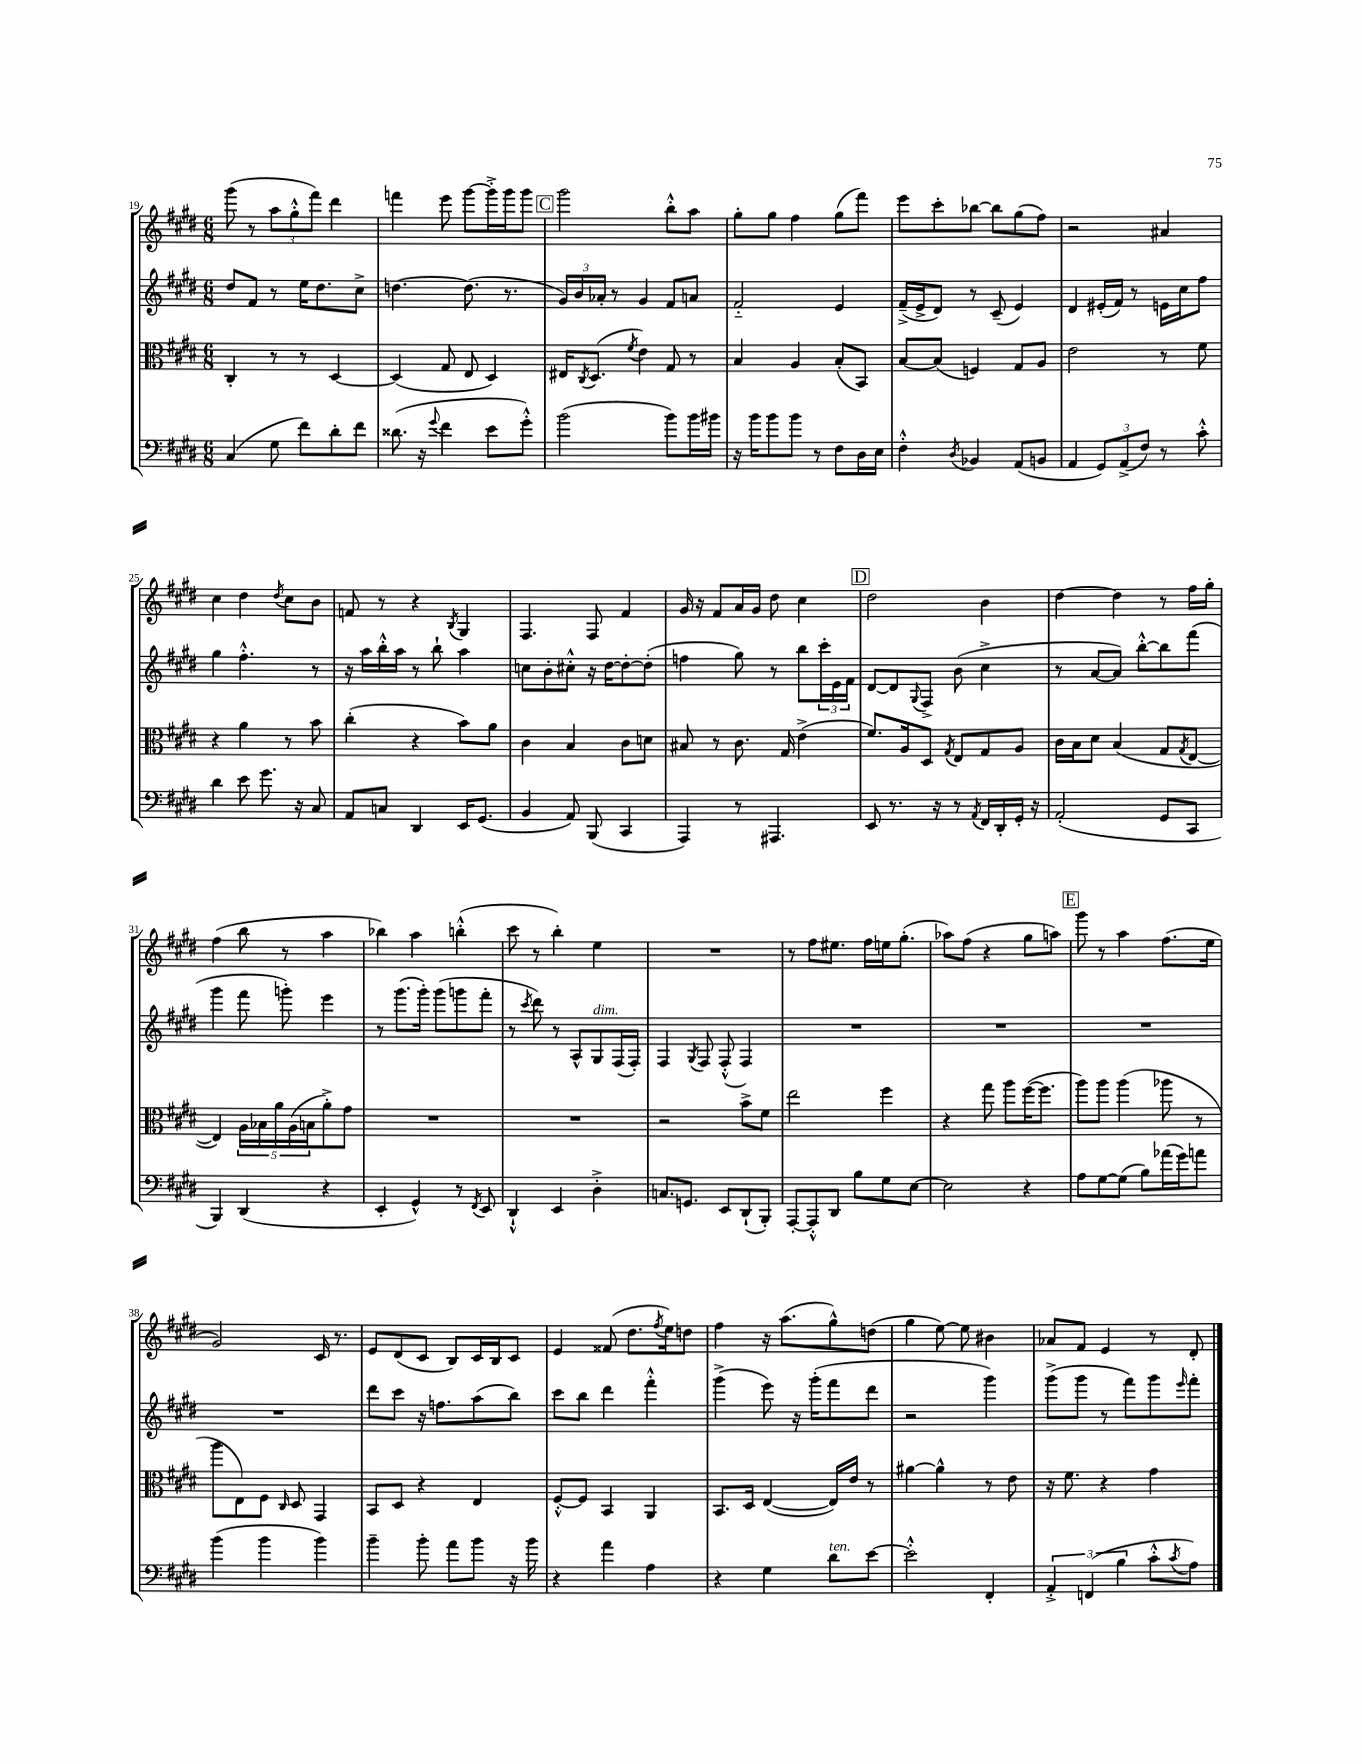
<<
\new StaffGroup <<
\new Staff = "s0" {
    \clef treble \key e \major \numericTimeSignature \time 6/8
    gis'''8( r8 \tuplet 3/2 { a''8 gis''8-.-^ fis'''8) } dis'''4 |
    f'''4 e'''8 gis'''8~ gis'''16-.-> gis'''16 gis'''8 |
    \mark \markup { \box "C" } gis'''2 b''8-.-^ a''8 |
    gis''8-. gis''8 fis''4 gis''8( fis'''8) |
    e'''8 cis'''8-. bes''8~ bes''8 gis''8( fis''8) |
    r2 ais'4 |
    cis''4 dis''4 \acciaccatura { dis''8 } cis''8 b'8 |
    f'8 r8 r4 \acciaccatura { b8 } gis4 |
    fis4. fis8 fis'4 |
    gis'16 r16 fis'8 a'16 gis'16 dis''8 cis''4 |
    \mark \markup { \box "D" } dis''2 b'4 |
    dis''4~ dis''4 r8 fis''16 gis''16-. |
    fis''4( b''8 r8 a''4 |
    bes''4) a''4 b''4-.-^( |
    cis'''8 r8 b''4-.) e''4 |
    R2. |
    r8 fis''8 eis''8. fis''16 e''16 gis''8.-.( |
    aes''8) fis''8( r4 gis''8 a''8) |
    \mark \markup { \box "E" } gis'''8 r8 a''4 fis''8.( e''16 |
    gis'2) cis'16 r8. |
    e'8 dis'8( cis'8 b8) cis'16 b16 cis'8 |
    e'4 fisis'8( dis''8. \acciaccatura { fis''8 } e''16) d''8 |
    fis''4 r16 a''8.( gis''8-^) d''8( |
    gis''4 e''8~) e''8 bis'4 |
    aes'8 fis'8 e'4 r8 dis'8-. \bar "|." |
}
\new Staff = "s1" {
    \clef treble \key e \major \numericTimeSignature \time 6/8
    dis''8 fis'8 r8 e''16 dis''8. cis''8-> |
    d''4.~ d''8.( r8. |
    \mark \markup { \box "C" } \tuplet 3/2 { gis'16) b'16 aes'16-. } r8 gis'4 fis'8 a'8 |
    fis'2-_ e'4 |
    fis'16--->( e'16-> dis'8) r8 cis'8--( e'4) |
    dis'4 eis'16-.( fis'16) r8 e'16 cis''16 fis''8 |
    gis''4 fis''4.-.-^ r8 |
    r16 a''16 b''16-.-^ a''16 r8 b''8-! a''4 |
    c''8 b'8-. cis''8-.-^ r16 dis''16~ dis''8~-. dis''8-.( |
    f''4 gis''8) r8 b''8 \tuplet 3/2 { cis'''16-. e'16 fis'16 } |
    \mark \markup { \box "D" } dis'8~ dis'8 \appoggiatura { gis8 } fis8-> b'8( cis''4-> |
    r8 a'8~ a'8) b''8~-.-^ b''8 fis'''8( |
    gis'''4 fis'''8 g'''8-.) e'''4 |
    r8 gis'''8.( gis'''16-.) gis'''8( g'''8 fis'''8-. |
    r8 \acciaccatura { cis'''8 } dis'''8) r8 a8-^ gis8^\markup { \italic "dim." } fis16( fis16-.) |
    fis4 \acciaccatura { gis8 } fis8 fis8-.-^( fis4) |
    R2. |
    R2. |
    \mark \markup { \box "E" } R2. |
    R2. |
    dis'''8 cis'''8 r16 f''8. a''8( b''8) |
    cis'''8 b''8 dis'''4 fis'''4-.-^ |
    gis'''4->( e'''8) r16 gis'''16-.( fis'''8 dis'''8 |
    r2 gis'''4) |
    gis'''8->( gis'''8 r8 fis'''8) gis'''8 \grace { e'''16 } fis'''8-. \bar "|." |
}
\new Staff = "s2" {
    \clef alto \key e \major \numericTimeSignature \time 6/8
    cis4-. r8 r8 dis4~ |
    dis4( gis8 e8 dis4) |
    \mark \markup { \box "C" } eis16 \acciaccatura { cis8 } dis8.( \acciaccatura { fis'8 } e'4) gis8 r8 |
    b4 a4 b8-.( b,8) |
    b8~ b8( f4) gis8 a8 |
    e'2 r8 fis'8 |
    r4 a'4 r8 b'8 |
    cis''4-.( r4 b'8) a'8 |
    cis'4 b4 cis'8 d'8 |
    bis8 r8 cis'8. gis16 e'4->( |
    \mark \markup { \box "D" } fis'8.) a16 dis8 \acciaccatura { gis8 } e8 gis8 a8 |
    cis'16 b16 dis'8 b4( gis8 \acciaccatura { gis8 } e8~ |
    e4) \tuplet 5/4 { a16 bes16 a'16 a16( b16 } a'8-.->) gis'8 |
    R2. |
    R2. |
    r2 b'8-> fis'8 |
    e''2 fis''4 |
    r4 gis''8 a''8 fis''16~( fis''8. |
    \mark \markup { \box "E" } a''8) a''8 a''4( aes''8 r8 |
    a''8 e8) fis8 \grace { cis16 } dis8 gis,4 |
    b,8 dis8 r4 e4 |
    fis8~-.-^ fis8 b,4 a,4 |
    b,8. dis16 e4~( e16) e'16 r8 |
    ais'4~ ais'4-^ r8 e'8 |
    r16 fis'8. r4 gis'4 \bar "|." |
}
\new Staff = "s3" {
    \clef bass \key e \major \numericTimeSignature \time 6/8
    cis4( gis8 fis'8) dis'8-. fis'8 |
    disis'8.( r16 \appoggiatura { gis'8 } fis'4 e'8 gis'8-.-^) |
    \mark \markup { \box "C" } b'2( b'8) b'16 bis'16 |
    r16 b'16 b'8 b'8 r8 fis8 dis16 e16 |
    fis4-.-^ \acciaccatura { dis8 } bes,4 a,8( b,8 |
    a,4 \tuplet 3/2 { gis,8) a,8->( fis8) } r8 cis'8-.-^ |
    dis'4 e'8 gis'8. r16 cis8 |
    a,8 c8 dis,4 e,16 gis,8.( |
    b,4 a,8) b,,8( cis,4 |
    a,,4) r8 ais,,4. |
    \mark \markup { \box "D" } e,8 r8. r16 r8 \acciaccatura { a,8 } fis,16 dis,16-. gis,16-. r16 |
    a,2-.( gis,8 cis,8 |
    b,,4) dis,4( r4 |
    e,4-. gis,4-^) r8 \acciaccatura { fis,8 } e,8 |
    dis,4-!-^ e,4 dis4-.-> |
    c8. g,8. e,8 dis,8-!( b,,8-.) |
    a,,8~-. a,,8-.-^ dis,8 b8 gis8 e8~ |
    e2 r4 |
    \mark \markup { \box "E" } a8 gis8~ gis8( b8) aes'16( gis'16) a'8 |
    b'4( b'4 b'4) |
    b'4-- b'8-. a'8 b'8 r16 b'16 |
    r4 a'4 a4 |
    r4 gis4 dis'8^\markup { \italic "ten." } e'8~ |
    e'2-.-^ fis,4-. |
    \tuplet 3/2 { a,4-.-> f,4( b4 } cis'8-.-^ \acciaccatura { cis'8 } a8) \bar "|." |
}
>>
>>
\layout { \context { \Score currentBarNumber = #19 } }
